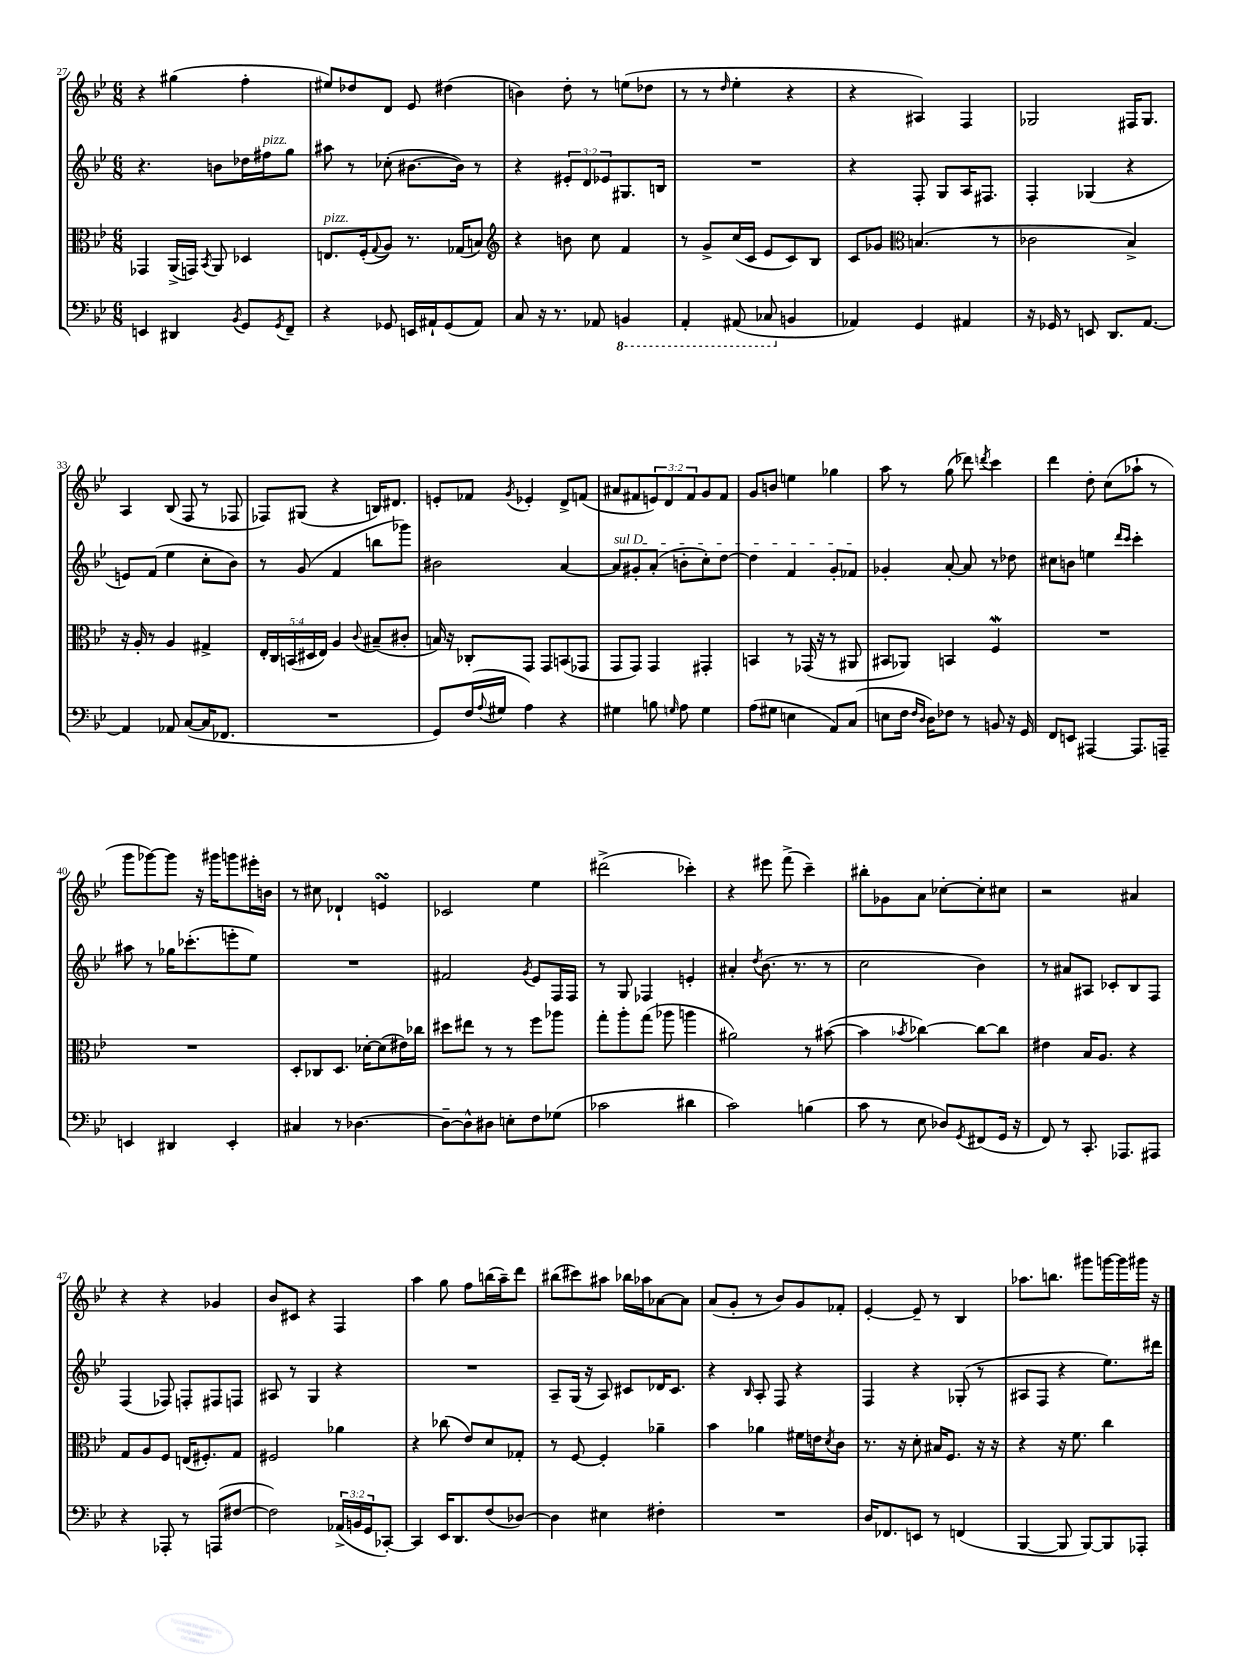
<<
\new StaffGroup <<
\new Staff = "s0" {
    \clef treble \key bes \major \numericTimeSignature \time 6/8 \override Staff.TupletNumber.text = #tuplet-number::calc-fraction-text
    r4 gis''4( f''4-. |
    eis''8) des''8 d'8 ees'8 dis''4( |
    b'4) d''8-. r8 e''8( des''8 |
    r8 r8 \grace { d''16 } ees''4-. r4 |
    r4 ais4) f4 |
    ges2 fis16 ges8. |
    a4 bes8( f8 r8 fes8 |
    fes8) gis8( r4 b16) dis'8. |
    e'8-. fes'8 \acciaccatura { g'8 } ees'4-. d'8-> f'8( |
    ais'8 fis'8 \tuplet 3/2 { e'8) d'8 fis'8 } g'8 fis'8 |
    g'8 b'8 e''4 ges''4 |
    a''8 r8 g''8( des'''8) \acciaccatura { d'''8 } c'''4 |
    d'''4 d''8-. c''8( aes''8-! r8 |
    g'''8 ges'''8~) ges'''8 r16 gis'''16 g'''8 eis'''16-. b'16 |
    r8 cis''8 des'4-! e'4\turn |
    ces'2 ees''4 |
    dis'''2->( ces'''4-.) |
    r4 eis'''8 f'''8->( c'''4--) |
    bis''8-. ges'8 a'8 ces''8~-. ces''8-. cis''8 |
    r2 ais'4 |
    r4 r4 ges'4 |
    bes'8 cis'8 r4 f4 |
    a''4 g''8 f''8 b''16( a''16--) d'''8 |
    bis''8( cis'''8) ais''8 bes''16 aes''16 aes'8~ aes'8 |
    a'8( g'8-. r8 bes'8) g'8 fes'8-. |
    ees'4~-. ees'8-- r8 bes4 |
    aes''8. b''8. gis'''8 g'''16~ g'''16 gis'''16 r16 \bar "|." |
}
\new Staff = "s1" {
    \clef treble \key bes \major \numericTimeSignature \time 6/8 \override Staff.TupletNumber.text = #tuplet-number::calc-fraction-text
    r4. b'8 des''16 fis''16^\markup { \italic "pizz." } g''8 |
    ais''8 r8 ces''8-.( bis'8.~ bis'16) r8 |
    r4 \tuplet 3/2 { eis'8-. d'8 ees'8 } gis8. b16 |
    R2. |
    r4 f8-. g8 a16 fis8. |
    f4-. ges4( r4 |
    e'8) f'8( ees''4 c''8-. bes'8) |
    r8 g'8( f'4 b''8 ges'''8) |
    bis'2 a'4~ |
    \once \override TextSpanner.bound-details.left.text = \markup { \italic "sul D" } a'8\startTextSpan gis'8-. a'8-.( b'8-. c''8-.) d''8~ |
    d''4 f'4 g'8-. fes'8\stopTextSpan |
    ges'4-. a'8~-. a'8 r8 des''8 |
    cis''8 b'8 e''4 \grace { d'''16 c'''16 } c'''4-. |
    ais''8 r8 ges''16 ces'''8.-.( e'''8-. ees''8) |
    R2. |
    fis'2 \acciaccatura { g'8 } ees'8 f16 f16 |
    r8 g8 fes4 e'4-. |
    ais'4-. \acciaccatura { d''8 } bes'8.( r8. r8 |
    c''2 bes'4) |
    r8 ais'8 ais8 ces'8-. bes8 f8 |
    f4( fes8) f8-. fis8 f8 |
    ais8 r8 g4 r4 |
    R2. |
    a8-- g16( r16 a8) cis'8 des'16 cis'8. |
    r4 \grace { bes16 } a8-. f8 r4 |
    f4 r4 ges8-.( r8 |
    ais8 f8 r4 ees''8.) dis'''16 \bar "|." |
}
\new Staff = "s2" {
    \clef alto \key bes \major \numericTimeSignature \time 6/8 \override Staff.TupletNumber.text = #tuplet-number::calc-fraction-text
    ges,4 a,16->( g,16) \acciaccatura { bes,8 } a,8 des4 |
    e8.^\markup { \italic "pizz." } f16-.( \appoggiatura { g8 } a8) r8. ges16( b8) |
    \clef treble r4 b'8 c''8 f'4 |
    r8 g'8-> c''16( c'16 ees'8 c'8) bes8 |
    c'8 ges'8 \clef alto b4.( r8 |
    ces'2 bes4->) |
    r16 a16-. r8 a4 gis4-> |
    \tuplet 5/4 { ees16-. c16 b,16( dis16 ees16) } a4 \appoggiatura { c'8 } bis8--( cis'8-. |
    b16) r16 ces8-. g,8 g,8 b,8( ges,8 |
    g,8 g,8) g,4 gis,4-. |
    b,4 r8 ges,16( r16 r8 ais,8 |
    bis,8 aes,8) b,4 f4\mordent |
    R2. |
    R2. |
    d8-. ces8 d8. des'16~-. des'8( eis'16) ces''16 |
    dis''8 eis''8 r8 r8 f''8 aes''8 |
    g''8-. a''8-. g''8( aes''8 a''4 |
    ais'2) r8 bis'8~( |
    bis'4 \acciaccatura { bes'8 } ces''4~) ces''8~ ces''8 |
    eis'4 bes16 a8. r4 |
    g8 a8 f8 e16( fis8.-.) g8 |
    fis2 aes'4 |
    r4 ces''8( ees'8) d'8 ges8-. |
    r8 f8~ f4-. aes'4-- |
    bes'4 aes'4 fis'16 e'16 \acciaccatura { d'8 } c'8 |
    r8. r16 d'8-. bis16 f8. r16 r16 |
    r4 r16 f'8. c''4 \bar "|." |
}
\new Staff = "s3" {
    \clef bass \key bes \major \numericTimeSignature \time 6/8 \override Staff.TupletNumber.text = #tuplet-number::calc-fraction-text
    e,4 dis,4 \acciaccatura { bes,8 } g,8 \acciaccatura { g,8 } f,8-- |
    r4 ges,8 e,16 ais,16-! ges,8( ais,8) |
    c8 r16 r8. aes,8 \ottava #-1 b,,4 |
    a,,4-. ais,,8( ces,8 \ottava #0 b,4 |
    aes,4) g,4 ais,4 |
    r16 ges,16 r8 e,8 d,8. a,8.~ |
    a,4 aes,8 c8~( c16 fes,8. |
    R2. |
    g,8) f16( \appoggiatura { a8 } gis16 a4) r4 |
    gis4 b8 \grace { g16 } a8 g4 |
    a8( gis8 e4 a,8) c8( |
    e8 f16 \grace { f16 d16 } d16) fes8 r8 b,8 r16 g,16 |
    f,8 e,8 ais,,4~ ais,,8. a,,16-- |
    e,4 dis,4 e,4-. |
    cis4 r8 des4.~ |
    des8~-- des8-^ dis8 e8-. f8 ges8( |
    ces'2 dis'4 |
    c'2) b4( |
    c'8 r8 ees8 des8) \acciaccatura { g,8 } fis,8( g,16 r16 |
    f,8) r8 c,8.-. aes,,8. ais,,8 |
    r4 aes,,8-. r8 a,,8( fis8~ |
    fis2) \tuplet 3/2 { aes,16->( b,16 g,16 } ces,8~-.) |
    ces,4 ees,16 d,8. f8( des8~) |
    des4 eis4 fis4-. |
    R2. |
    d16 fes,8. e,8 r8 f,4( |
    bes,,4~ bes,,8 bes,,8~) bes,,8 aes,,8-. \bar "|." |
}
>>
>>
\layout { \context { \Score currentBarNumber = #27 } }
